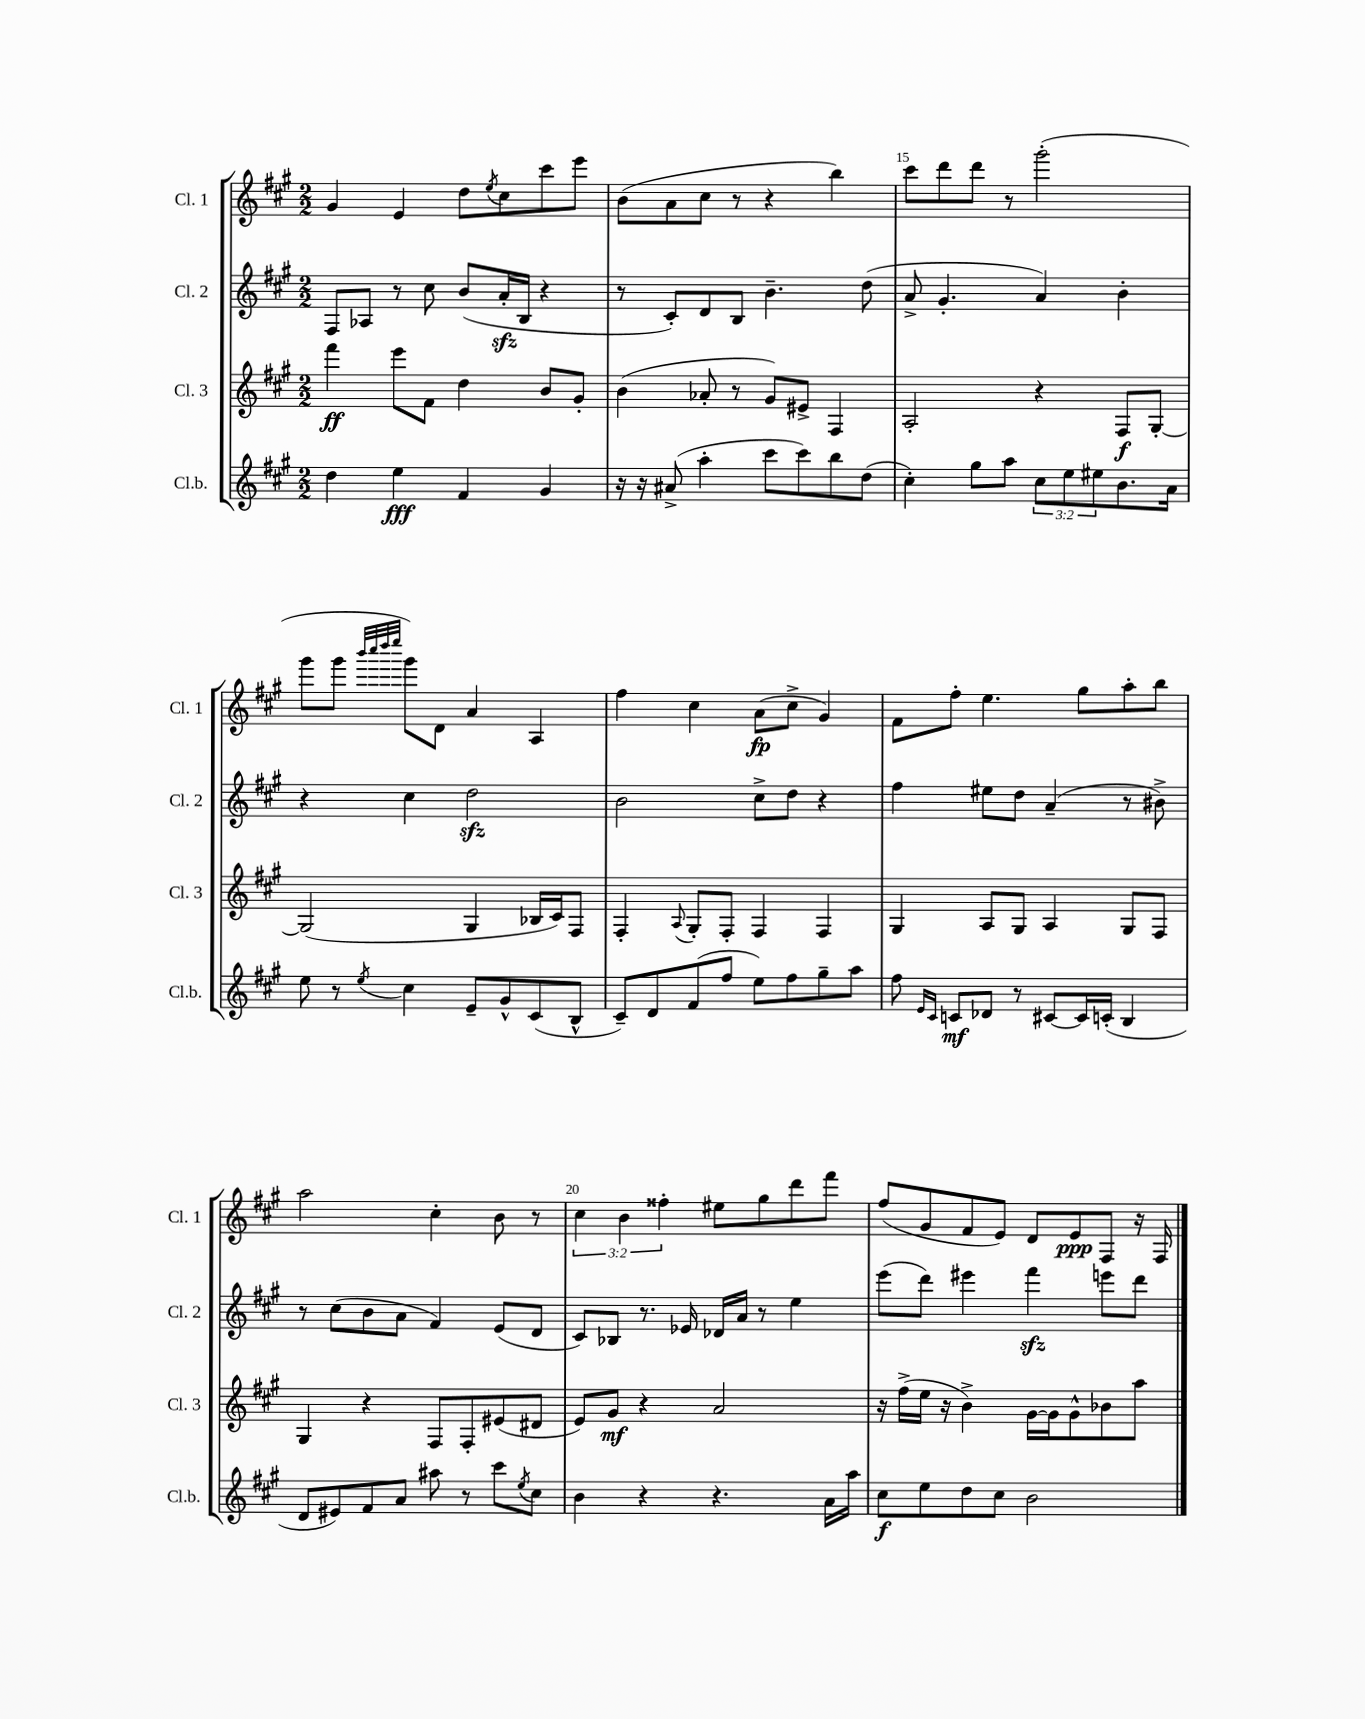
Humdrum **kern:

**kern	**kern	**kern	**kern
*staff4	*staff3	*staff2	*staff1
*clefG2	*clefG2	*clefG2	*clefG2
*k[f#c#g#]	*k[f#c#g#]	*k[f#c#g#]	*k[f#c#g#]
*M2/2	*M2/2	*M2/2	*M2/2
4dd	4fff#	8F#	4g#
.	.	8A-	.
4ee	8eee	8r	4e
.	8f#	8cc#	.
4f#	4dd	(8b	8dd
.	.	.	8qee
.	.	16a'	8cc#
.	.	16B	.
4g#	8b	4r	8ccc#
.	8g#'	.	8eee
=	=	=	=
16r	(4b	8r	(8b
16r	.	.	.
(8a#^	.	8c#')	8a
4aa'	8a-'	8d	8cc#
.	8r	8B	8r
8ccc#	8g#)	4.b~	4r
8ccc#)	8e#^	.	.
8bb	4F#	.	4bb)
(8dd	.	(8dd	.
=	=	=	=
4cc#')	2A'	8a^	8ccc#
.	.	4.g#'	8ddd
8gg#	.	.	8ddd
8aa	.	.	8r
12cc#	4r	4a)	(2ggg#'
12ee	.	.	.
12ee#	.	.	.
8.b	8F#	4b'	.
.	[8G#'	.	.
16a	.	.	.
=	=	=	=
8ee	(2G#]	4r	8ggg#
8r	.	.	8ggg#
.	.	.	32qqbbb
.	.	.	32qqcccc#
.	.	.	32qqdddd
8qee	.	.	32qqeeee
4cc#	.	4cc#	8ggg#)
.	.	.	8d
8e~	4G#	2dd	4a
8g#^^	.	.	.
(8c#	16B-	.	4A
.	16c#)	.	.
8B^^	8F#	.	.
=	=	=	=
8c#~)	4F#'	2b	4ff#
8d	.	.	.
.	8qqA	.	.
(8f#	8G#'	.	4cc#
8ff#	8F#'	.	.
8ee)	4F#	8cc#^	(8a
8ff#	.	8dd	8cc#^
8gg#~	4F#	4r	4g#)
8aa	.	.	.
=	=	=	=
8ff#	4G#	4ff#	8f#
16qqe	.	.	.
16qqc#	.	.	.
8c	.	.	8ff#'
8d-	8A	8ee#	4.ee
8r	8G#	8dd	.
[8c#	4A	(4a~	.
16c#]	.	.	8gg#
(16c'	.	.	.
4B	8G#	8r	8aa'
.	8F#	8b#^)	8bb
=	=	=	=
8d	4G#	8r	2aa
8e#)	.	(8cc#	.
8f#	4r	8b	.
8a	.	8a	.
8aa#	8F#	4f#)	4cc#'
8r	8F#'	.	.
8ccc#	(8e#	(8e	8b
8qee	.	.	.
8cc#	8d#	8d	8r
=	=	=	=
4b	8e)	8c#)	6cc#
.	8g#	8B-	.
.	.	.	6b
4r	4r	8.r	.
.	.	.	6ff##'
.	.	16e-	.
4.r	2a	16d-	8ee#
.	.	16a	.
.	.	8r	8gg#
.	.	4ee	8ddd
16a	.	.	8fff#
16aa	.	.	.
=	=	=	=
8cc#	16r	(8eee	(8ff#
.	(16ff#^	.	.
8ee	16ee	8ddd)	8g#
.	16r	.	.
8dd	4b^)	4eee#	8f#
8cc#	.	.	8e)
2b	[16g#	4fff#	8d
.	16g#]	.	.
.	8g#^^	.	8e
.	8b-	8eee	8F#
.	8aa	8ddd	16r
.	.	.	16F#
==	==	==	==
*-	*-	*-	*-
